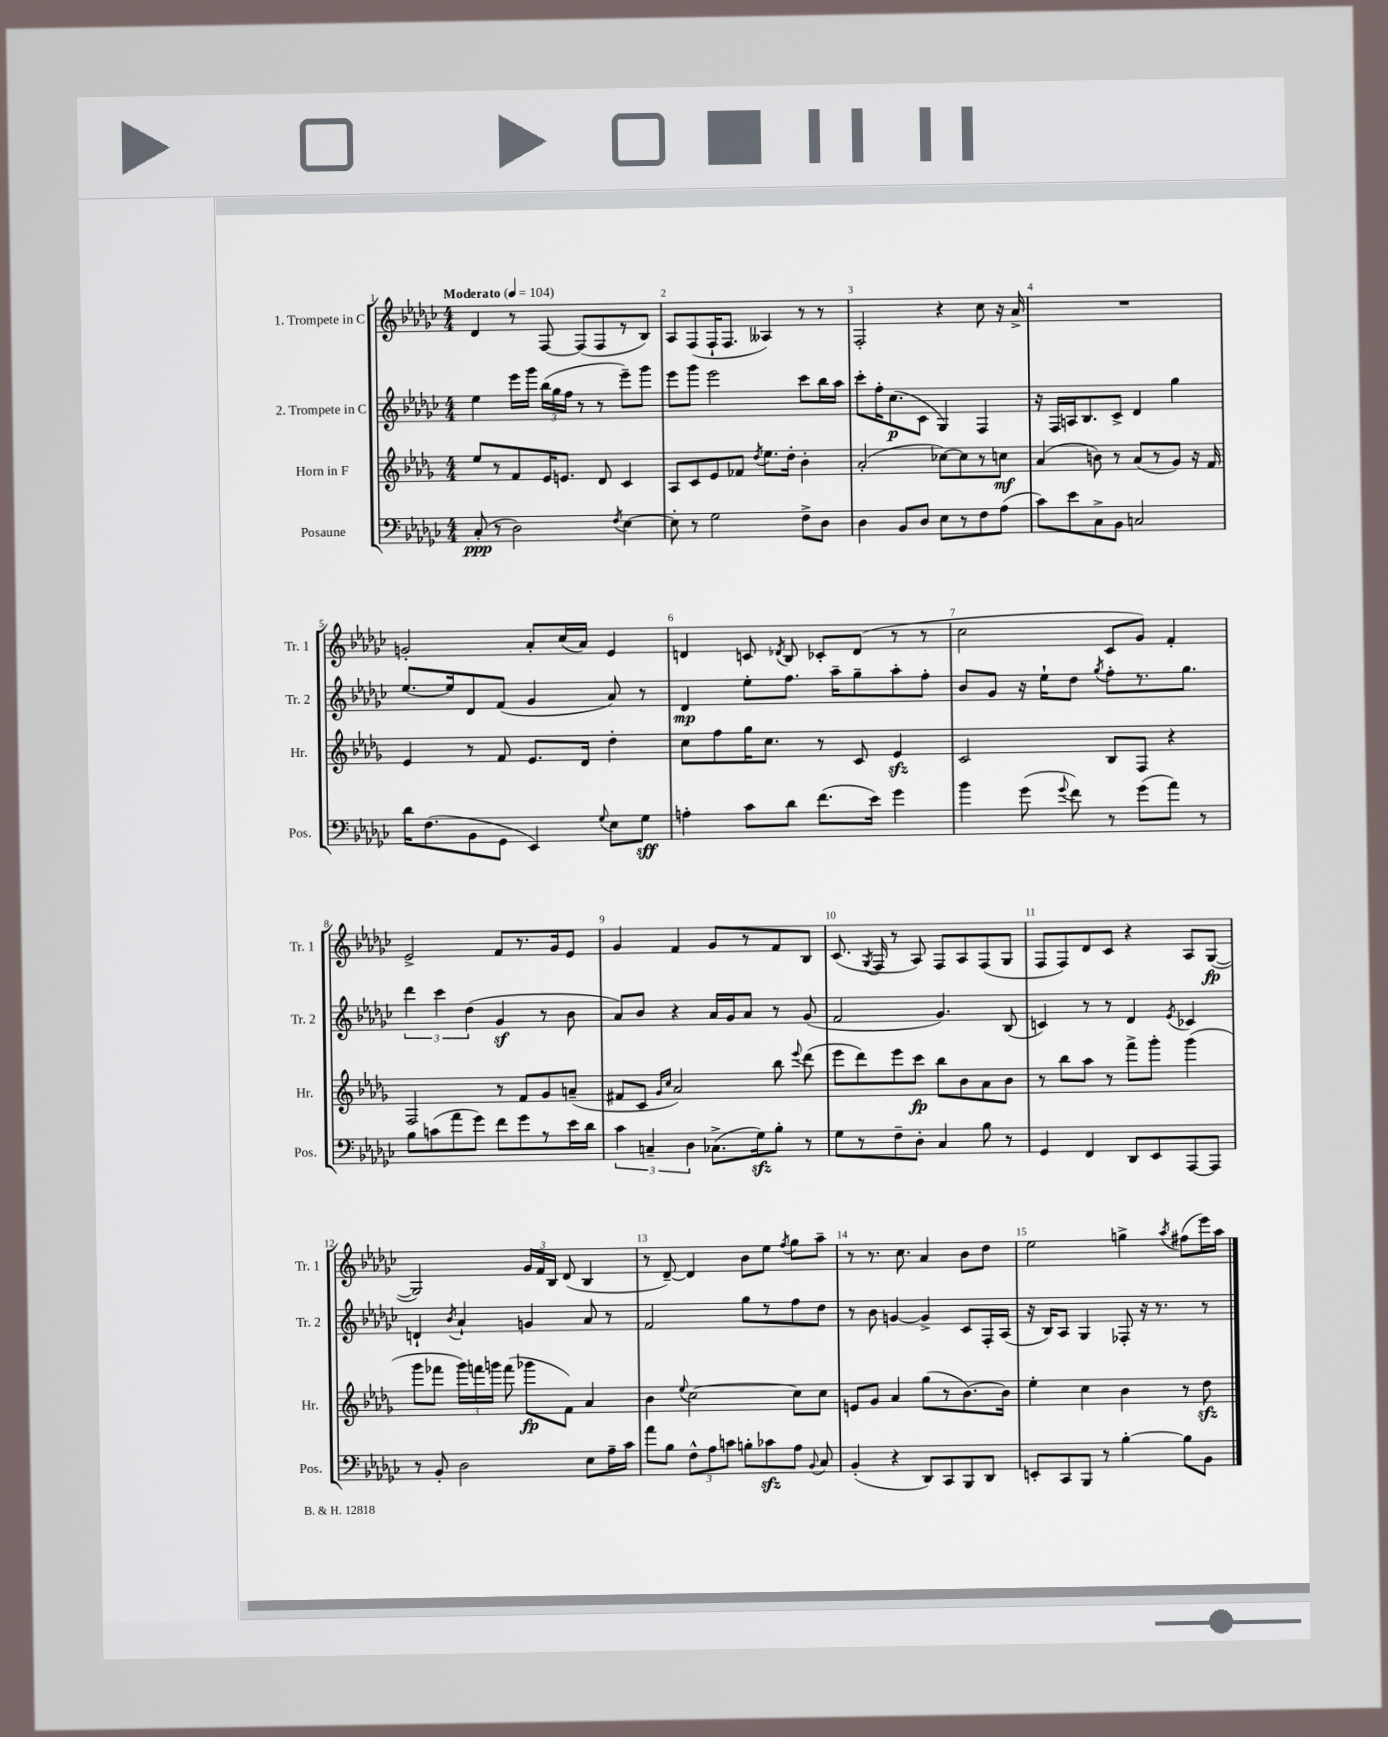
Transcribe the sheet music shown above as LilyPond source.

<<
\new StaffGroup <<
\new Staff = "s0" \with { instrumentName = "1. Trompete in C" shortInstrumentName = "Tr. 1" } {
    \clef treble \key ges \major \numericTimeSignature \time 4/4 \tempo "Moderato" 4 = 104
    \autoBeamOff des'4 r8 f8~ f8[( f8 r8 bes8]) |
    aes8[ f8( f16-! f8.] aeses4) r8 r8 |
    f2-. r4 ces''8 r16 aes'16-> |
    R1 |
    g'2-. aes'8[-. ces''16( aes'16]) ees'4 |
    d'4 c'8 \acciaccatura { des'8 } bes8 ces'8[-. des'8]( r8 r8 |
    ces''2 ces'8[ ges'8]) f'4-. |
    ees'2-> f'8[ r8. ges'16 ees'8] |
    ges'4 f'4 ges'8[ r8 f'8 bes8] |
    ces'8.( \acciaccatura { ges8 } f16 r8 aes8) f8[ aes8 f8( ges8] |
    f8[ f8) des'8 ces'8] r4 aes8[ ges8]~\fp( |
    ges2) \tuplet 3/2 { ges'16[ f'16 bes16] } des'8( bes4 |
    r8 des'8~--) des'4 bes'8[ ees''8] \acciaccatura { f''8 } ges''8[ aes''8]-- |
    r8 r8. ces''8. aes'4 bes'8[ des''8] |
    ees''2 g''4-> \acciaccatura { aes''8 } fis''8[( ees'''16) aes''16] \bar "|." |
}
\new Staff = "s1" \with { instrumentName = "2. Trompete in C" shortInstrumentName = "Tr. 2" } {
    \clef treble \key ges \major \numericTimeSignature \time 4/4
    \autoBeamOff ees''4 ees'''16[ ges'''16] \tuplet 3/2 { bes''16[( ges''16 f''16] } r8 r8 ees'''8[--) ges'''8] |
    ees'''8[ ges'''8] ees'''2 ces'''8[ bes''16 aes''16] |
    ces'''8[-. f''16-. ces''8.\p( ces'8] ges4) f4 |
    r16 f16[ a16 bes8. ces'8]-> des'4 ges''4 |
    ees''8.[~ ees''16 des'8 f'8]( ges'4 aes'8) r8 |
    des'4\mp ees''8[-. f''8.] aes''16[-- ges''8-- aes''8-. f''8]-. |
    bes'8[ ges'8] r16 ees''16[-! des''8] \acciaccatura { ges''8 } f''8[-. r8. ges''8.] |
    \tuplet 3/2 { des'''4 ces'''4 des''4( } ges'4\sf r8 bes'8 |
    aes'8[) bes'8] r4 aes'16[ ges'16 aes'8] r8 ges'8( |
    f'2 ges'4.) bes8( |
    c'4) r8 r8 des'4 \acciaccatura { ees'8 } ces'4 |
    d'4-! \acciaccatura { bes'8 } aes'4-! g'4 aes'8 r8 |
    f'2 ges''8[ r8 f''8 des''8] |
    r8 bes'8 g'4~ g'4-> ces'8[ f16-. aes16]( |
    r16 bes16[) aes8] ges4 fes8-. r16 r8. r8 \bar "|." |
}
\new Staff = "s2" \with { instrumentName = "Horn in F" shortInstrumentName = "Hr." } {
    \clef treble \key des \major \numericTimeSignature \time 4/4
    \autoBeamOff ees''8[ r8 f'8 ees'16 e'8.] des'8 c'4 |
    aes8[ c'8 ees'8 fes'8] \acciaccatura { des''8 } ees''8.[ des''16]-. bes'4-. |
    aes'2-.( ces''8[~) ces''8 r8 c''8]\mf |
    aes'4( b'8) r8 aes'8[( r8 ges'8]) r16 f'16 |
    ees'4 r8 f'8 ees'8.[ des'16] des''4-. |
    c''8[ f''8 ges''16 c''8.] r8 c'8 ees'4\sfz |
    c'2 bes8[ f8] r4 |
    f2 r8 f'8[ ges'8 a'8]--( |
    fis'8[ c'8] \grace { ges'16[ c''16] } aes'2) bes''8 \appoggiatura { ees'''8 } des'''8( |
    ees'''8[ des'''8) ees'''8 c'''8]\fp bes''8[ bes'8 aes'8 bes'8] |
    r8 bes''8[ aes''8] r8 f'''8[-> ges'''8]-. ges'''4( |
    ges'''8[ fes'''8] \tuplet 3/2 { ges'''16[) f'''16 g'''16] } f'''8( ges'''8[\fp f'8]) aes'4 |
    bes'4 \appoggiatura { ees''8 } c''2~ c''8[ c''8] |
    e'8[ ges'8] aes'4 ges''8[( r8 bes'8.~) bes'16] |
    ees''4-. c''4 bes'4 r8 des''8\sfz \bar "|." |
}
\new Staff = "s3" \with { instrumentName = "Posaune" shortInstrumentName = "Pos." } {
    \clef bass \key ges \major \numericTimeSignature \time 4/4
    \autoBeamOff ces8-.\ppp( r8 des2) \acciaccatura { f8 } ees4~ |
    ees8-. r8 ges2 f8[-> des8] |
    des4 bes,8[ des8] ees8[ r8 f8 aes8]( |
    ces'8[) ees'8 ces8-> bes,8] c2 |
    des'16[ f8.( bes,8 ges,8] ees,4) \appoggiatura { ges8 } ees8[ ges8]\sff |
    a4-. ces'8[ des'8] f'8.[( ees'16]) ges'4 |
    bes'4 ges'8( \appoggiatura { ges'8 } f'8) r8 ges'8[( aes'8]) r8 |
    bes8[ c'8( aes'8 ges'8]) f'8[ ges'8 r8 ees'16 des'16] |
    \tuplet 3/2 { ces'4 c4-- des4 } ces8.[->( ges16\sfz) bes8]-. r8 |
    ges8[ r8 f8-- des8]-. ces4 bes8 r8 |
    ges,4 f,4 des,8[ ees,8 aes,,8~ aes,,8] |
    r8 bes,8-. des2 ees8[ aes16-- ces'16] |
    aes'8[ bes8] \tuplet 3/2 { f8[-^ aes8 c'8] } b8[-. ces'8\sfz aes8] \appoggiatura { bes,8 } ces8 |
    bes,4-.( r4 des,8[) ces,8 bes,,8 des,8] |
    e,8[-. ces,8 bes,,8] r8 bes4~-. bes8[ bes,8] \bar "|." |
}
>>
>>
\layout { \context { \Score \override BarNumber.break-visibility = ##(#f #t #t) barNumberVisibility = #all-bar-numbers-visible } }
